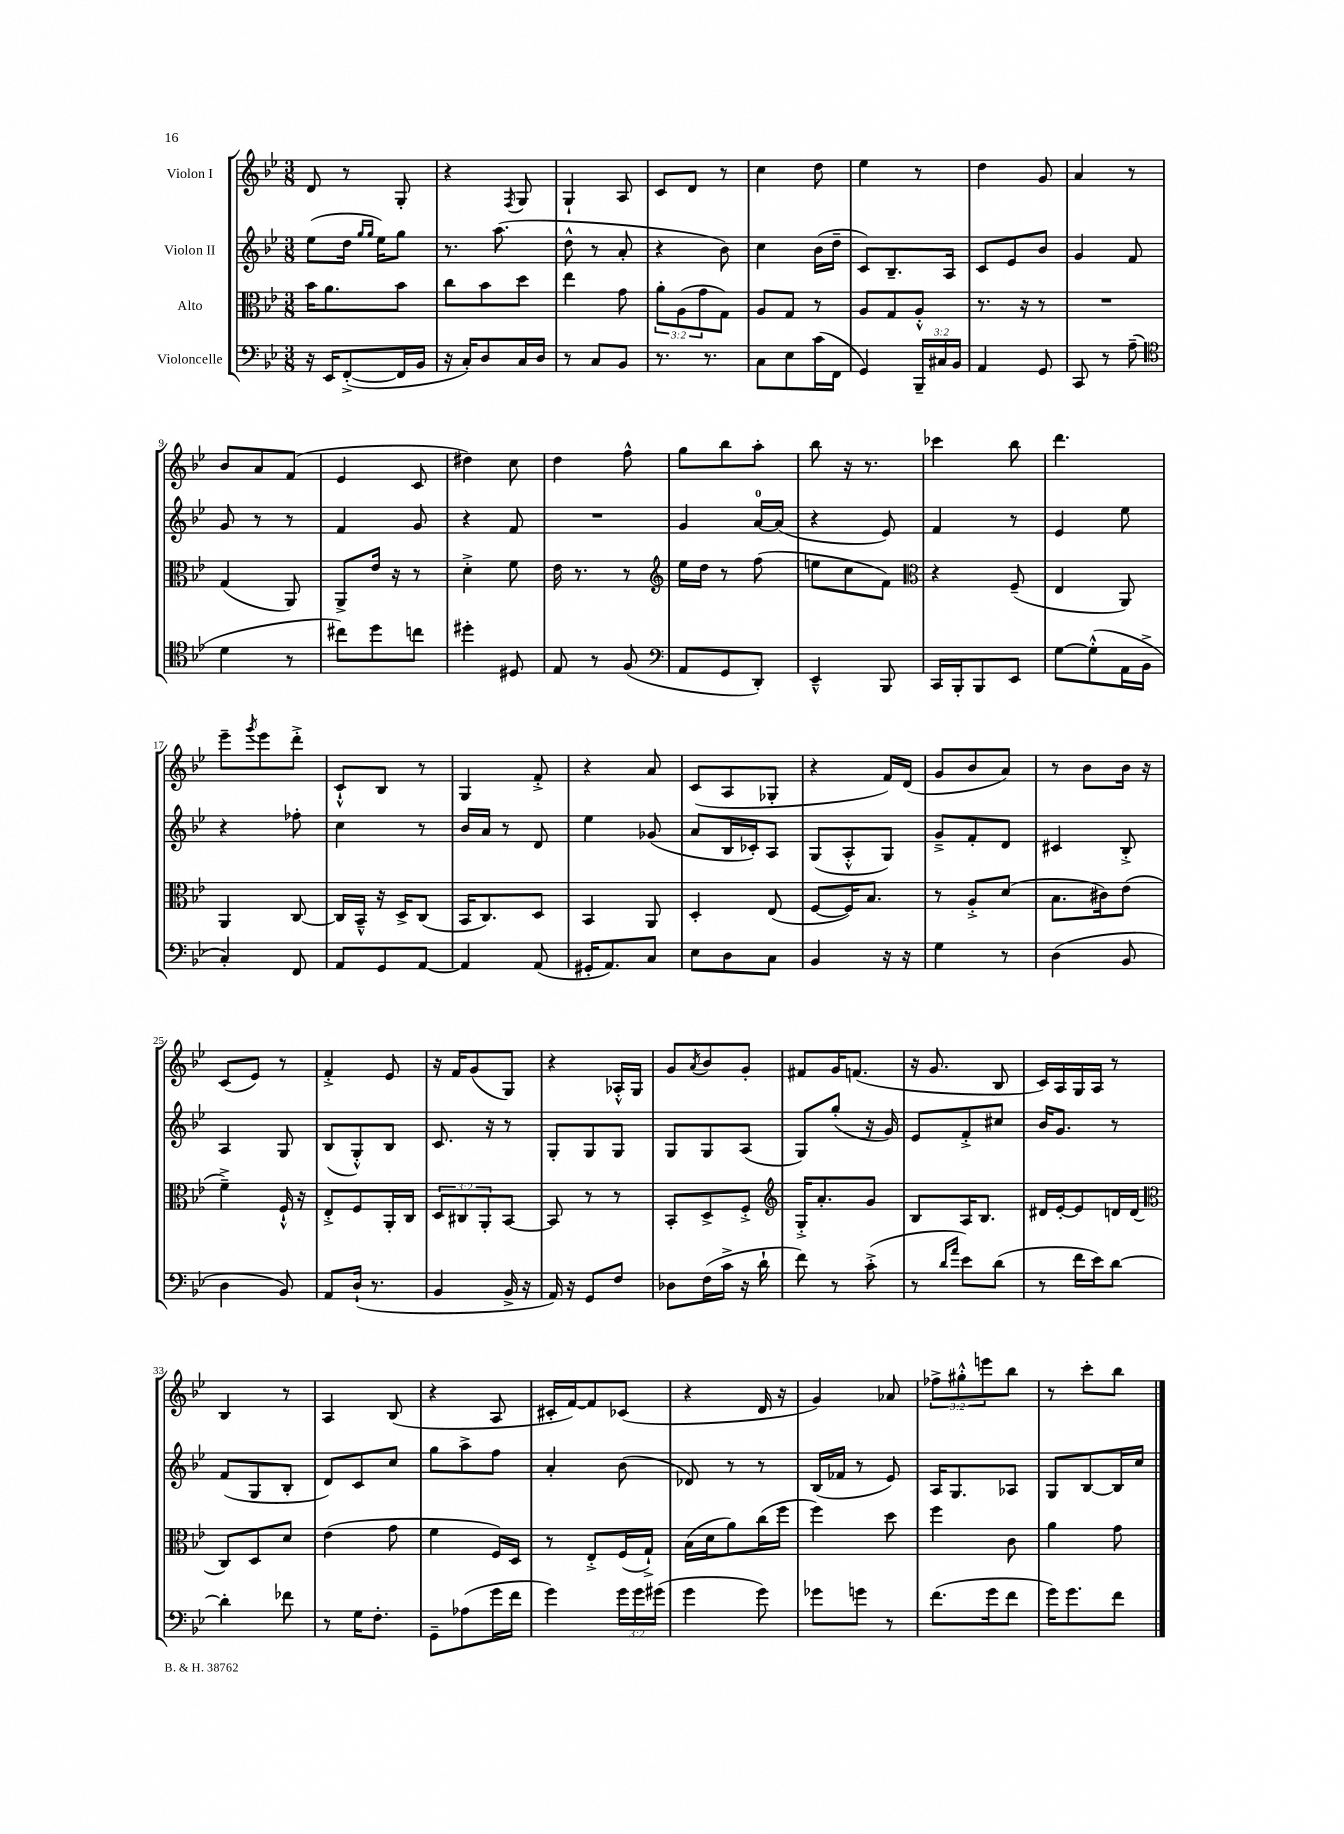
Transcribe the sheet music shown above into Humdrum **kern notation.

**kern	**kern	**kern	**kern
*staff4	*staff3	*staff2	*staff1
*clefF4	*clefC3	*clefG2	*clefG2
*k[b-e-]	*k[b-e-]	*k[b-e-]	*k[b-e-]
*M3/8	*M3/8	*M3/8	*M3/8
16r	16b-	(8ee-	8d
16EE-	8.a	.	.
([8FF'^	.	16dd	8r
.	.	16qqgg	.
.	.	16qqgg	.
.	.	16ee-)	.
16FF]	8b-	8gg	8G'
16BB-	.	.	.
=	=	=	=
16r	8cc	8.r	4r
16C')	.	.	.
8D	8b-	.	.
.	.	(8.aa	.
.	.	.	8qF
16C	8dd	.	8G
16D	.	.	.
=	=	=	=
8r	4ee-	8dd^^	4G`
8C	.	8r	.
8BB-	8g	8a'	8A
=	=	=	=
8.r	12a'	4r	8c
.	(12A	.	.
.	.	.	8d
.	12g	.	.
8.r	.	.	.
.	8G)	8b-)	8r
=	=	=	=
8C	8A	4cc	4cc
8E-	8G	.	.
(16c	8r	(16b-	8dd
16FF	.	16dd~	.
=	=	=	=
4GG)	8A	8c)	4ee-
.	8G	8.B-~	.
24BBB-~	8A'^^	.	8r
24C#	.	.	.
.	.	16A	.
24BB-	.	.	.
=	=	=	=
4AA	8.r	8c	4dd
.	.	8e-	.
.	16r	.	.
8GG	8r	8b-	8g
=	=	=	=
8CC	4.r	4g	4a
8r	.	.	.
(8A~	.	8f	8r
=	=	=	=
*clefC4	*	*	*
4d	(4G	8g	8b-
.	.	8r	8a
8r	8AA)	8r	(8f
=	=	=	=
8cc#)	8AA^	4f	4e-
8dd	16e-	.	.
.	16r	.	.
8cc	8r	8g	8c
=	=	=	=
4dd#'	4d'^	4r	4dd#)
8D#	8f	8f	8cc
=	=	=	=
8E-	16e-	4.r	4dd
.	8.r	.	.
8r	.	.	.
(8F	8r	.	8ff^^
=	=	=	=
*clefF4	*clefG2	*	*
8AA	16ee-	4g	8gg
.	16dd	.	.
8GG	8r	.	8bb-
8DD')	(8ff	[16a	8aa'
.	.	(16a]	.
=	=	=	=
4EE-~^^	8ee	4r	8bb-
.	8cc	.	16r
.	.	.	8.r
8BBB-	8f)	8e-)	.
=	=	=	=
*	*clefC3	*	*
16CC	4r	4f	4ccc-
16BBB-'	.	.	.
8BBB-	.	.	.
8EE-	(8F~	8r	8bb-
=	=	=	=
[8G	4E-	4e-	4.ddd
(8G'^^]	.	.	.
16AA	8AA)	8ee-	.
16BB-^	.	.	.
=	=	=	=
4C')	4AA	4r	8eee-~
.	.	.	8qggg
.	.	.	8eee-
8FF	[8C	8ff-'	8ddd'^
=	=	=	=
8AA	16C]	4cc	8c`^^
.	16BB-~^^	.	.
8GG	16r	.	8B-
.	16D^	.	.
[8AA	(8C	8r	8r
=	=	=	=
4AA]	16BB-	16b-	4G
.	8.C)	16a	.
.	.	8r	.
(8AA	8D	8d	8f'^
=	=	=	=
16GG#'	4BB-	4ee-	4r
8.AA)	.	.	.
8C	8AA	(8g-	8a
=	=	=	=
8E-	4D'	8a	(8c
8D	.	16B-	8A
.	.	16c-')	.
8C	(8E-	8A	8G-'
=	=	=	=
4BB-	[8F	(8G	4r
.	16F])	8A'^^	.
.	8.B-	.	.
16r	.	8G)	16f)
16r	.	.	(16d
=	=	=	=
4G	8r	8g~^	8g
.	8A'^	8f'	8b-
8r	(8d	8d	8a)
=	=	=	=
(4D	8.B-	4c#	8r
.	.	.	8b-
.	16c#)	.	.
8BB-	(8e-	8B-'^	16b-
.	.	.	16r
=	=	=	=
4D	4f~^)	4A	(8c
.	.	.	8e-)
8BB-)	16F`^^	8G	8r
.	16r	.	.
=	=	=	=
8AA	8E-'^	(8B-	4f'^
(16D`	8F	8G'^^)	.
8.r	.	.	.
.	16AA'	8B-	8e-
.	16C	.	.
=	=	=	=
4BB-	12D	8.c	16r
.	.	.	16f
.	12C#	.	.
.	.	.	(8g
.	12AA'	.	.
.	.	16r	.
16BB-^	[8BB-	8r	8G)
16r	.	.	.
=	=	=	=
16AA)	8BB-]	8G'	4r
16r	.	.	.
8GG	8r	8G	.
8F	8r	8G	16A-'^^
.	.	.	16G
=	=	=	=
8D-	8BB-'	8G	8g
.	.	.	8qa
(16F	8D^	8G	8b-
16c^	.	.	.
16r	8F'^	(8A	8g'
16d`	.	.	.
=	=	=	=
*	*clefG2	*	*
8f)	16G'^	8G)	8f#
.	8.a'	.	.
8r	.	(8gg'	16g
.	.	.	(8.f
(8c'^	8g	16r	.
.	.	16g)	.
=	=	=	=
8r	8B-	8e-	16r
.	.	.	8.g
16qqd	.	.	.
16qqa	.	.	.
8e-)	16A	8f'^	.
.	8.B-	.	.
(8d	.	8cc#	8B-
=	=	=	=
8r	16d#	16b-	16c)
.	[16e-'	8.g	16A
16f	8e-]	.	16G
16e-)	.	.	16A
[8d	16d	8r	8r
.	(16d	.	.
=	=	=	=
*	*clefC3	*	*
4d']	8C)	(8f	4B-
.	8D	8G	.
8f-	8d	8B-'	8r
=	=	=	=
8r	(4e-	8d)	4A
16G	.	8c	.
8.F'	.	.	.
.	8g	8cc	(8B-
=	=	=	=
8GG~	4f	8gg	4r
(8A-	.	8aa^	.
16g	16F)	8ff	8A
16f	16D	.	.
=	=	=	=
4g)	8r	4a'	16c#'
.	.	.	[16f)
.	8E-'^	.	8f]
24g	(16F	(8b-	(8c-
24g	.	.	.
.	16G`^)	.	.
(24g#	.	.	.
=	=	=	=
4g	(16B-	8d-)	4r
.	16d	.	.
.	8a)	8r	.
8g)	(16cc	8r	16d
.	16ff	.	16r
=	=	=	=
8g-	4ff)	(16B-	4g)
.	.	16f-	.
8g	.	8r	.
8r	8dd	8e-)	8a-
=	=	=	=
(8.f	4ff	16A	12ff-^
.	.	8.G	.
.	.	.	12gg#'^^
.	.	.	12eee
16g	.	.	.
8f	8c	8A-	8bb-
=	=	=	=
16g)	4a	8G	8r
8.g	.	.	.
.	.	[8B-	8ccc'
8f	8g	16B-]	8bb-
.	.	16cc	.
==	==	==	==
*-	*-	*-	*-
